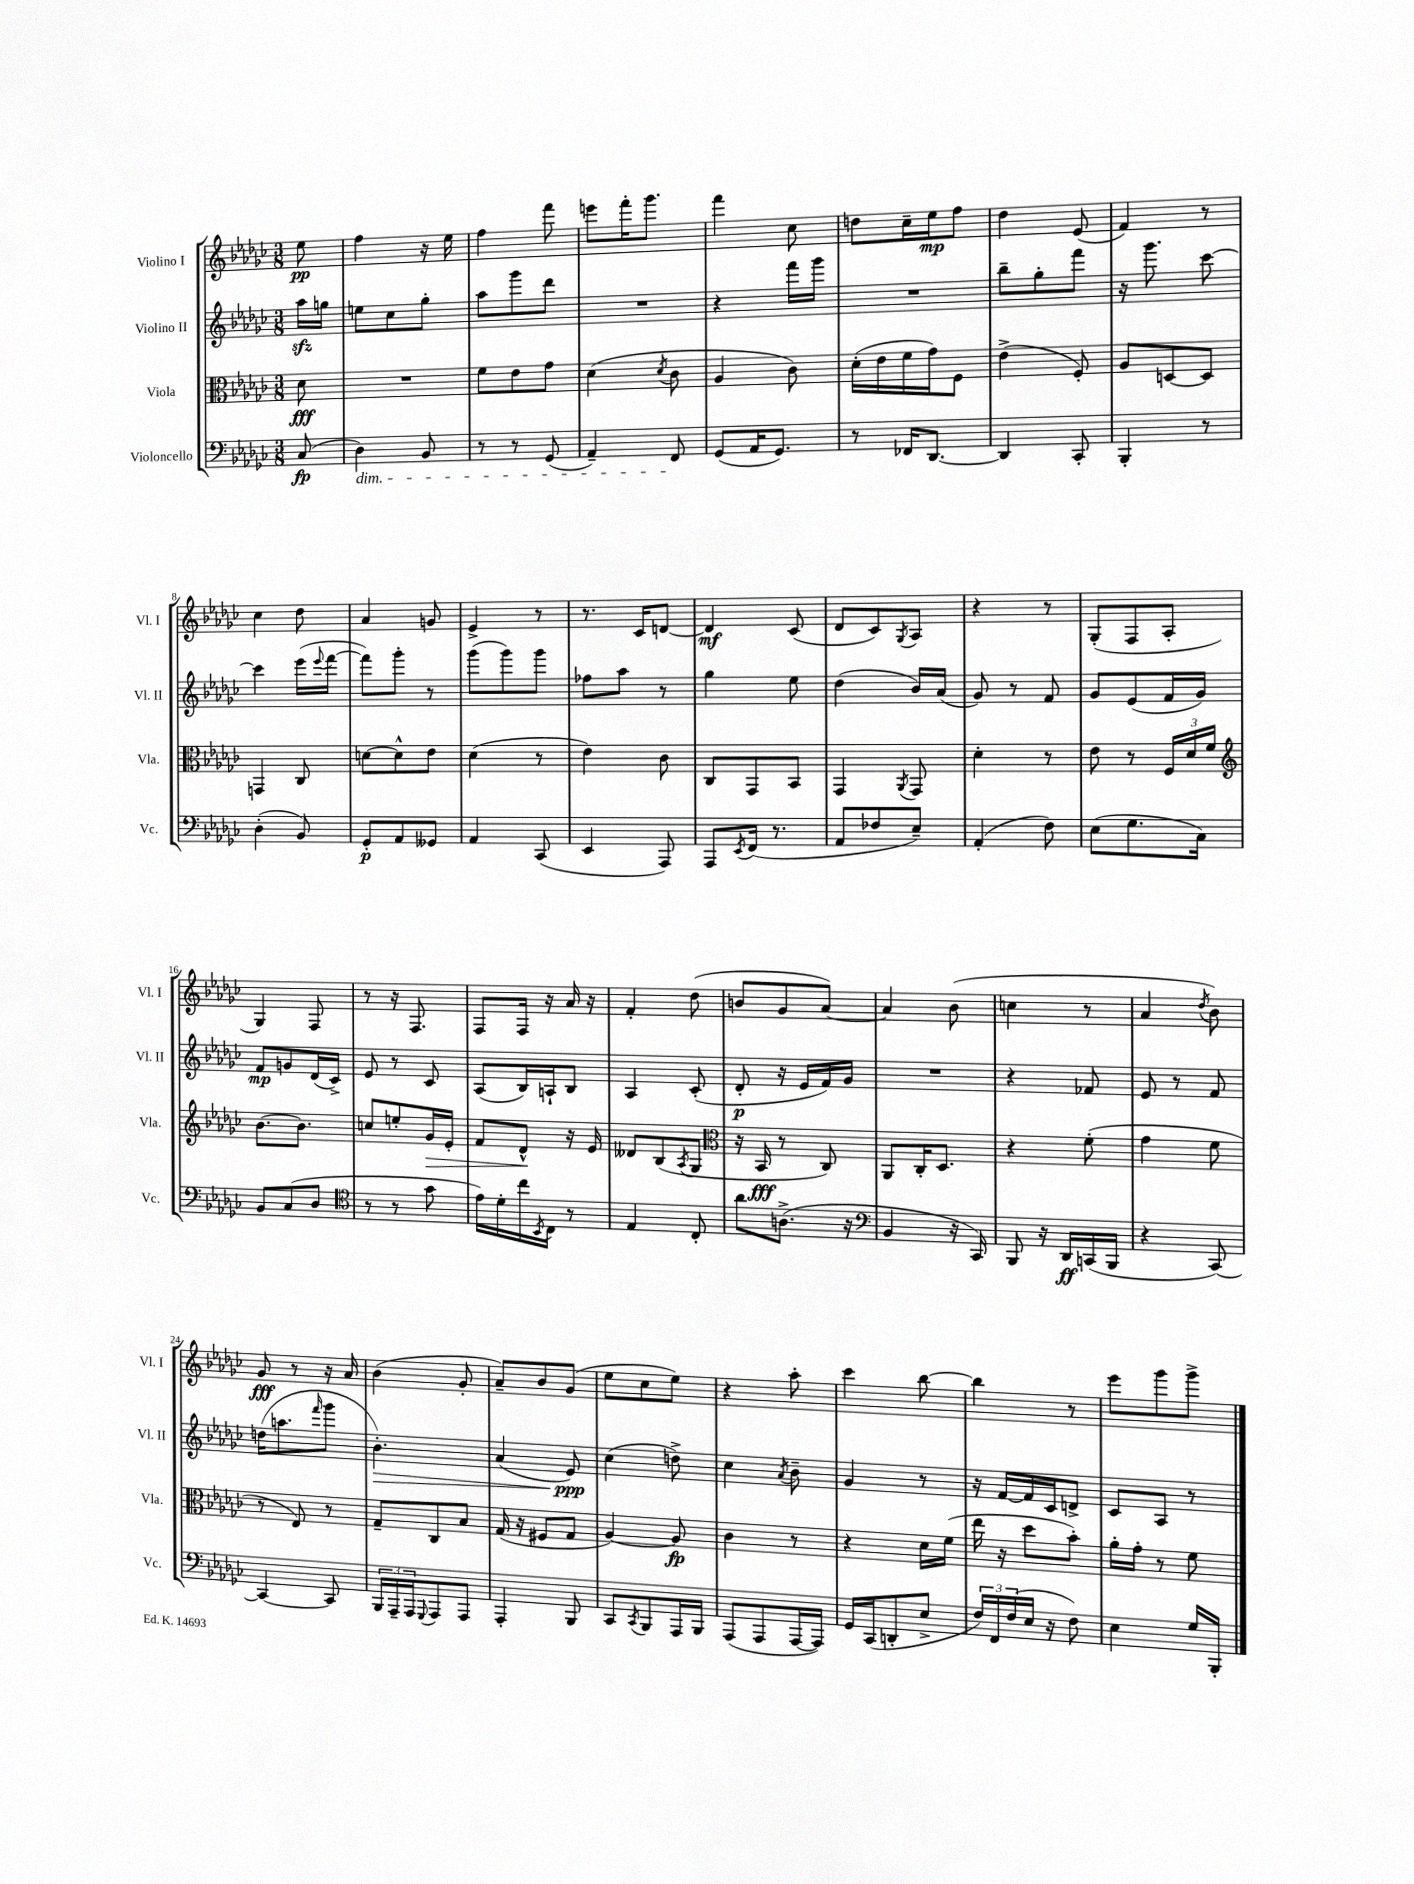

**kern	**dynam	**kern	**dynam	**kern	**dynam	**kern	**dynam
*part4	*part4	*part3	*part3	*part2	*part2	*part1	*part1
*staff4	*staff4	*staff3	*staff3	*staff2	*staff2	*staff1	*staff1
*I"Violoncello	*	*I"Viola	*	*I"Violino II	*	*I"Violino I	*
*I'Vc.	*	*I'Vla.	*	*I'Vl. II	*	*I'Vl. I	*
*clefF4	*	*clefC3	*	*clefG2	*	*clefG2	*
*k[b-e-a-d-g-c-]	*	*k[b-e-a-d-g-c-]	*	*k[b-e-a-d-g-c-]	*	*k[b-e-a-d-g-c-]	*
*M3/8	*	*M3/8	*	*M3/8	*	*M3/8	*
=	=	=	=	=	=	=	=
(8C-/	fp	8d-\	fff	16aa-zz\LL	.	8ee-\	pp
.	.	.	.	16ggn\JJ	.	.	.
=1	=1	=1	=1	=1	=1	=1	=1
!LO:TX:b:i:t=dim.	!	!	!	!	!	!	!
4D-\)	.	4.r	.	8een\L	.	4ff\	.
.	.	.	.	8cc-\	.	.	.
8BB-/	.	.	.	8gg-'\J	.	16r	.
.	.	.	.	.	.	16ee-\	.
=2	=2	=2	=2	=2	=2	=2	=2
8r	.	8f\L	.	8aa-\L	.	4ff\	.
8r	.	8e-\	.	8ggg-\	.	.	.
(8GG-/	.	8g-\J	.	8ddd-\J	.	8fff\	.
=3	=3	=3	=3	=3	=3	=3	=3
4AA-~/)	.	(4d-\	.	4.r	.	8eeen\L	.
.	.	.	.	.	.	16fff'\K	.
.	.	.	.	.	.	8.ggg-\J	.
.	.	8qd-/	.	.	.	.	.
8FF/	.	8c-\	.	.	.	.	.
=4	=4	=4	=4	=4	=4	=4	=4
(8GG-/L	.	4A-/	.	4r	.	4fff\	.
16AA-/K	.	.	.	.	.	.	.
8.GG-/J)	.	.	.	.	.	.	.
.	.	8c-\)	.	16fff\LL	.	8cc-\	.
.	.	.	.	16ggg-\JJ	.	.	.
=5	=5	=5	=5	=5	=5	=5	=5
8r	.	(16d-'\LL	.	4.r	.	8ddn\L	.
.	.	16e-\	.	.	.	.	.
16FF-X/KL	.	16f\	.	.	.	16cc-~\L	.
[8.DD-/J	.	16g-\J)	.	.	.	16ee-\J	mp
.	.	8F\J	.	.	.	8ff\J	.
=6	=6	=6	=6	=6	=6	=6	=6
4DD-/]	.	(4e-^\	.	8bb-~\L	.	4dd-\	.
.	.	.	.	8gg-'\	.	.	.
8CC-'/	.	8F'/)	.	8fff\J	.	(8e-/	.
=7	=7	=7	=7	=7	=7	=7	=7
4BBB-'/	.	8A-/L	.	16r	.	4f/)	.
.	.	.	.	8.ggg-\	.	.	.
.	.	[8Dn/	.	.	.	.	.
8r	.	8D/J]	.	[8ccc-\	.	8r	.
!!LO:LB:g=z
=8	=8	=8	=8	=8	=8	=8	=8
(4D-'\	.	4GGn/	.	4ccc-\]	.	4cc-\	.
8BB-/)	.	8C-/	.	(16eee-\LL	.	8dd-\	.
.	.	.	.	8qqeee-/	.	.	.
.	.	.	.	[16fff\JJ	.	.	.
=9	=9	=9	=9	=9	=9	=9	=9
8GG-'/L	p	[8dn\L	.	8fff\L])	.	4a-/	.
8AA-/	.	8d^^\]	.	8ggg-'\J	.	.	.
8GG--X/J	.	8e-\J	.	8r	.	8gn/	.
=10	=10	=10	=10	=10	=10	=10	=10
4AA-/	.	(4d-\	.	(8ggg-\L	.	4e-^/	.
.	.	.	.	8ggg-\)	.	.	.
(8CC-/	.	8r	.	8ggg-\J	.	8r	.
=11	=11	=11	=11	=11	=11	=11	=11
4EE-/	.	4e-\)	.	8ff-X\L	.	8.r	.
.	.	.	.	8aa-\J	.	.	.
.	.	.	.	.	.	16c-/KL	.
8AAA-/)	.	8c-\	.	8r	.	[8dn/J	.
=12	=12	=12	=12	=12	=12	=12	=12
8AAA-/L	.	8C-/L	.	4gg-\	.	4d/]	mf
8qEE-/	.	.	.	.	.	.	.
(16FF/Jk	.	8GG-/	.	.	.	.	.
8.r	.	.	.	.	.	.	.
.	.	8BB-/J	.	8ee-\	.	(8c-/	.
=13	=13	=13	=13	=13	=13	=13	=13
8AA-/L	.	4GG-/	.	(4dd-\	.	8d-/L	.
8F-X/	.	.	.	.	.	8c-/)	.
.	.	8qAA-/	.	.	.	8qG-/	.
8E-~/J)	.	8GG-/	.	16b-/LL)	.	8A-/J	.
.	.	.	.	(16a-/JJ	.	.	.
=14	=14	=14	=14	=14	=14	=14	=14
(4AA-'/	.	4d-'\	.	8g-/)	.	4r	.
.	.	.	.	8r	.	.	.
8F\)	.	8r	.	8f/	.	8r	.
=15	=15	=15	=15	=15	=15	=15	=15
(8E-\L	.	8e-\	.	8g-/L	.	(8G-'/L	.
8.G-\	.	8r	.	(8e-/	.	8F/	.
.	.	24F/LL	.	16f/L	.	8A-'/J	.
.	.	24d-/	.	.	.	.	.
16C-\Jk)	.	.	.	16g-/JJ)	.	.	.
.	.	24f/JJ	.	.	.	.	.
!!LO:LB:g=z
=16	=16	=16	=16	=16	=16	=16	=16
*	*	*clefG2	*	*	*	*	*
8BB-/L	.	[8.b-\L	.	8f/L	mp	4G-/)	.
(8C-/	.	.	.	8gn/	.	.	.
.	.	8.b-\J]	.	.	.	.	.
8D-/J	.	.	.	(16d-/L	.	8F/	.
.	.	.	.	16c-^/JJ)	.	.	.
=17	=17	=17	=17	=17	=17	=17	=17
*clefC4	*	*	*	*	*	*	*
8r	.	8ccn/L	.	8e-/	.	8r	.
8r	.	8een'/	.	8r	.	16r	.
.	.	.	.	.	.	8.F/	.
!	!	!	!LO:HP:b	!	!	!	!
8g-\	.	16g-/L	>	8c-/	.	.	.
.	.	16e-'/JJ	.	.	.	.	.
=18	=18	=18	=18	=18	=18	=18	=18
16e-\LL)	.	8f/L	.	(8A-/L	.	8F/L	.
16d-'\	.	.	.	.	.	.	.
16cc-\	.	8d-^^/J	.	16B-/L)	.	16F/Jk	.
8qBB-/	.	.	.	.	.	.	.
16C-\JJ	.	.	.	16An`/J	.	16r	.
8r	.	16r	]	8B-/J	.	16a-/	.
.	.	16e-/	.	.	.	16r	.
=19	=19	=19	=19	=19	=19	=19	=19
4E-/	.	8d--X/L	.	4A-/	.	4f'/	.
.	.	(8B-/	.	.	.	.	.
.	.	8qA-/	.	.	.	.	.
8C-'/	.	8G-/J	.	(8c-'/	.	(8dd-\	.
=20	=20	=20	=20	=20	=20	=20	=20
*	*	*clefC3	*	*	*	*	*
8a-\L	.	16r	.	8d-'/	p	8bn/L	.
.	.	16BB-/	fff	.	.	.	.
(8.An^\J	.	8r	.	16r	.	8g-/	.
.	.	.	.	16e-/LL	.	.	.
.	.	8C-/)	.	16f/)	.	[8a-/J)	.
16r	.	.	.	16g-/JJ	.	.	.
=21	=21	=21	=21	=21	=21	=21	=21
*clefF4	*	*	*	*	*	*	*
4BB-/	.	8AA-/L	.	4.r	.	4a-/]	.
.	.	16C-'/K	.	.	.	.	.
.	.	8.D-/J	.	.	.	.	.
16r	.	.	.	.	.	(8b-\	.
16CC-/)	.	.	.	.	.	.	.
=22	=22	=22	=22	=22	=22	=22	=22
8BBB-/	.	4r	.	4r	.	4ccn\	.
16r	.	.	.	.	.	.	.
16DD-/LL	ff	.	.	.	.	.	.
(16CCn/	.	(8f'\	.	8f-X/	.	8r	.
16BBB-/JJ	.	.	.	.	.	.	.
=23	=23	=23	=23	=23	=23	=23	=23
4r	.	4g-\	.	8e-/	.	4a-/	.
.	.	.	.	8r	.	.	.
.	.	.	.	.	.	8qdd-/	.
[8CC-/)	.	8f\	.	8f/	.	8b-\)	.
!!LO:LB:g=z
=24	=24	=24	=24	=24	=24	=24	=24
4CC-/_	.	8r	.	(16ddn\KL	.	8g-/	fff
.	.	.	.	8.aan\	.	.	.
.	.	8E-/)	.	.	.	8r	.
.	.	.	.	16qqfff/	.	.	.
8CC-/]	.	8r	.	8ggg-\J	.	16r	.
.	.	.	.	.	.	16a-/	.
=25	=25	=25	=25	=25	=25	=25	=25
!	!	!	!	!	!LO:HP:b	!	!
24BBB-/LL	.	8G-~/L	.	4.b-'\)	>	(4b-\	.
24AAA-~/	.	.	.	.	.	.	.
24AAA-/J	.	.	.	.	.	.	.
8qqGGG-/	.	.	.	.	.	.	.
8AAA-/	.	8C-/	.	.	.	.	.
8AAA-/J	.	8B-/J	.	.	.	8g-'/	.
=26	=26	=26	=26	=26	=26	=26	=26
4AAA-'/	.	(16G-/	.	(4a-/	.	8a-~/L)	.
.	.	16r	.	.	.	.	.
.	.	8F#X/L	.	.	.	8b-/	.
8BBB-/	.	8G-/J	.	8e-/)	ppp	(8g-/J	.
.	.	.	.	.	]	.	.
=27	=27	=27	=27	=27	=27	=27	=27
8CC-/L	.	[4A-/)	.	(4cc-\	.	8ee-\L	.
8qCC-/	.	.	.	.	.	.	.
8BBB-/	.	.	.	.	.	8cc-\	.
16AAA-/L	.	8A-/]	fp	8ddn^\)	.	8ee-\J)	.
16BBB-/JJ	.	.	.	.	.	.	.
=28	=28	=28	=28	=28	=28	=28	=28
(8AAA-/L	.	4c-\	.	4cc-\	.	4r	.
8AAA-/	.	.	.	.	.	.	.
.	.	.	.	8qa-/	.	.	.
[16AAA-/L	.	8r	.	8b-~\	.	8aa-'\	.
16AAA-/JJ])	.	.	.	.	.	.	.
=29	=29	=29	=29	=29	=29	=29	=29
16GG-/LL	.	4r	.	4g-/	.	4ccc-\	.
(16CC-/J	.	.	.	.	.	.	.
8DDn'/	.	.	.	.	.	.	.
8E-^/J	.	16d-\LL	.	8r	.	[8bb-\	.
.	.	(16f\JJ	.	.	.	.	.
=30	=30	=30	=30	=30	=30	=30	=30
24F/LL)	.	16ee-\	.	16r	.	4bb-\]	.
24FF/	.	.	.	.	.	.	.
.	.	16r	.	[16f/LL	.	.	.
(24F/	.	.	.	.	.	.	.
16E-/JJ	.	8dd-\L	.	16f/]	.	.	.
16r	.	.	.	16c-/J	.	.	.
8F\)	.	8b-'\J)	.	8dn^/J	.	8r	.
=31	=31	=31	=31	=31	=31	=31	=31
4E-\	.	16a-'\LL	.	8c-/L	.	8eee-\L	.
.	.	16g-'\JJ	.	.	.	.	.
.	.	8r	.	8A-/J	.	8ggg-\	.
16G-/LL	.	8f\	.	8r	.	8ggg-^\J	.
16BBB-'/JJ	.	.	.	.	.	.	.
==	==	==	==	==	==	==	==
*-	*-	*-	*-	*-	*-	*-	*-
